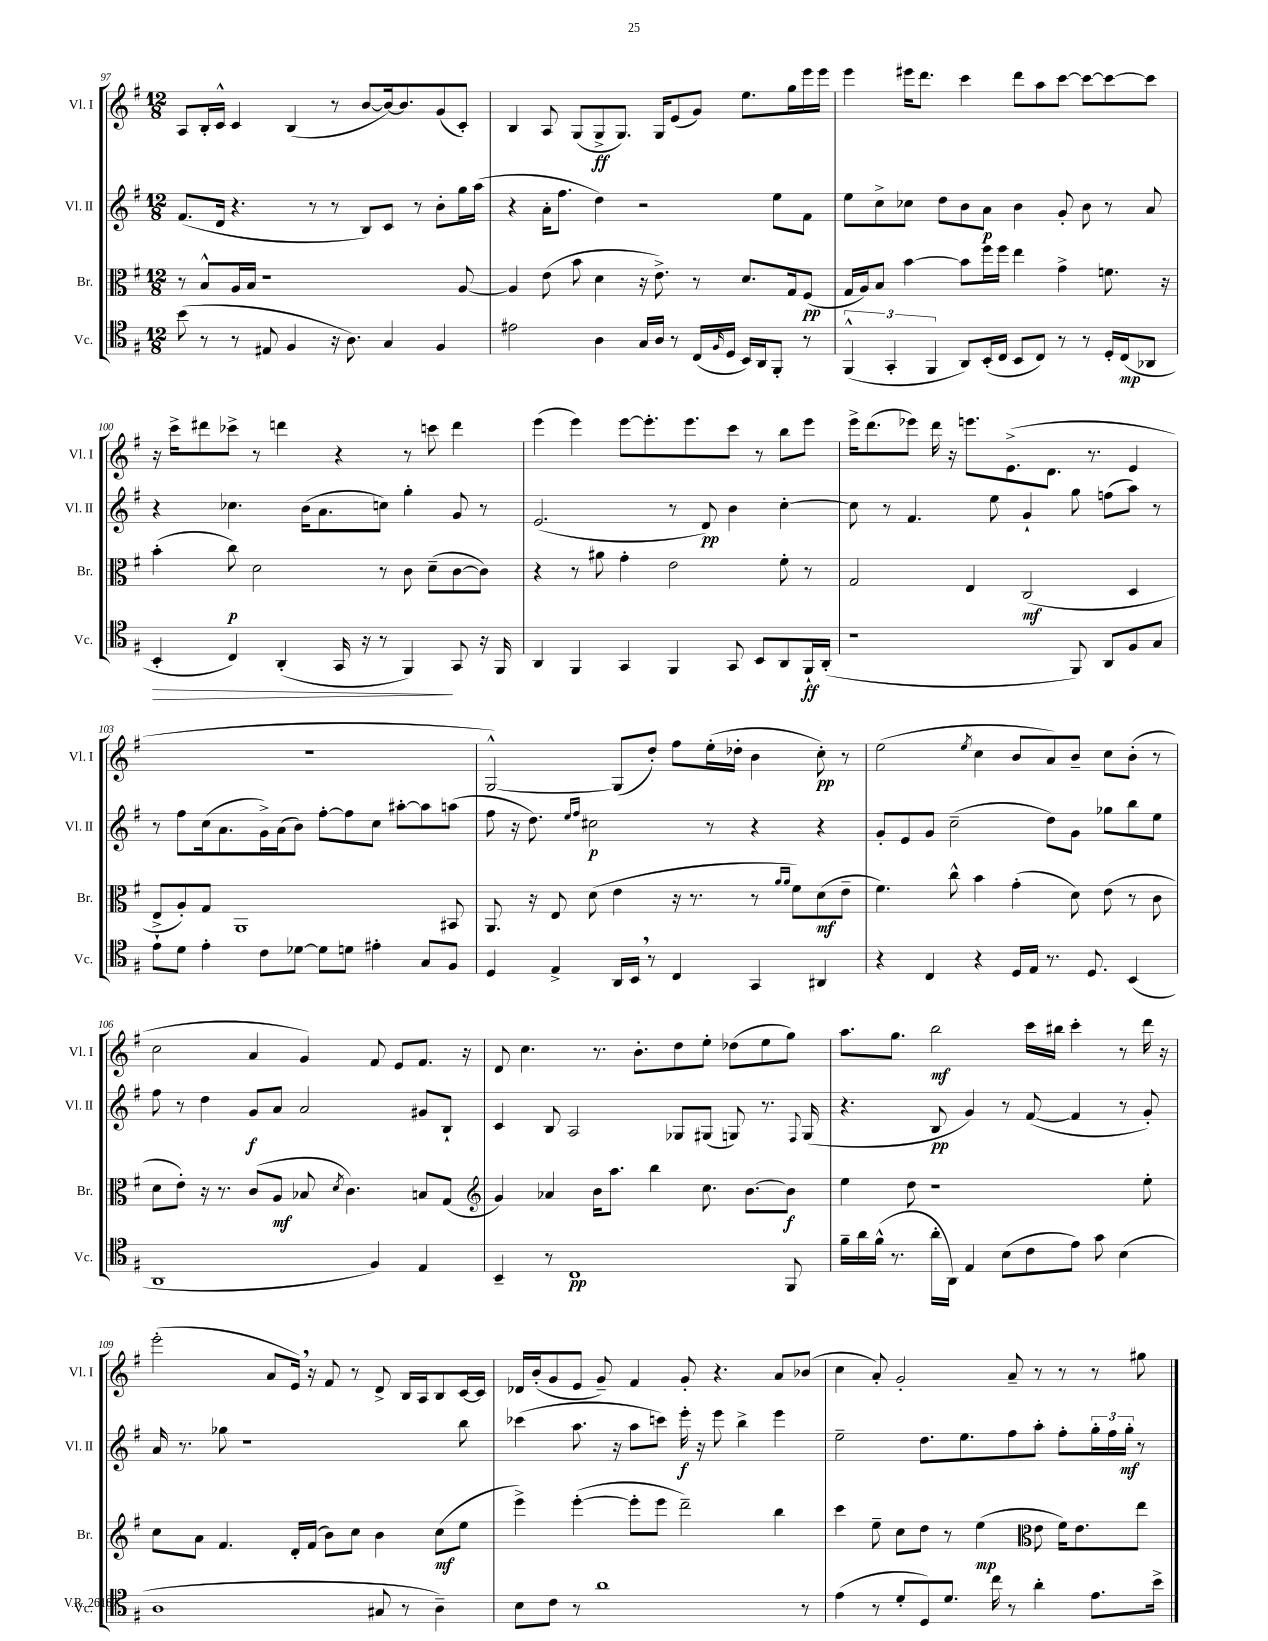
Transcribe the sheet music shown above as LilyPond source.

<<
\new StaffGroup <<
\new Staff = "s0" \with { instrumentName = "Vl. I" shortInstrumentName = "Vl. I" } {
    \clef treble \key g \major \numericTimeSignature \time 12/8
    a8 b16-. c'16-^ c'4 b4( r8 b'8~ b'16~) b'8. g'8( c'8-.) |
    b4 a8 g8( g8->\ff g8.) g16 e'8( g'8) e''8. g''16 e'''16 e'''16 |
    e'''4 eis'''16 d'''8. c'''4 d'''8 a''8 c'''8~ c'''8~ c'''8~ c'''8 |
    r16 c'''16-> dis'''8 ces'''8-> r8 d'''4 r4 r8 c'''8 d'''4 |
    e'''4( e'''4) e'''8~ e'''8.-. e'''8. c'''8 r8 b''8 e'''8 |
    e'''16-> d'''8.( ees'''8) d'''16 r16 e'''8. e'8.->( d'8. r8. e'4 |
    R1. |
    g2~-^) g8( d''8-.) fis''8 e''16-.( des''16-. b'4 c''8-.\pp) r8 |
    e''2( \acciaccatura { e''8 } c''4 b'8 a'8) b'8-- c''8 b'8-.( r8 |
    c''2 a'4 g'4) fis'8 e'8 fis'8. r16 |
    d'8 c''4. r8. b'8.-. d''8 e''8-. des''8( e''8 g''8) |
    a''8. g''8. b''2\mf c'''16 bis''16 c'''4-. r8 d'''16 r16 |
    e'''2-.( a'8 e'16) \breathe r16 fis'8 r8 d'8-> b16 a16 b8 c'16~ c'16 |
    des'16 b'16-.( g'8 e'8 g'8--) fis'4 g'8-. r4. a'8 bes'8( |
    c''4 a'8-.) g'2-. a'8-- r8 r8 r8 gis''8 \bar "|." |
}
\new Staff = "s1" \with { instrumentName = "Vl. II" shortInstrumentName = "Vl. II" } {
    \clef treble \key g \major \numericTimeSignature \time 12/8
    fis'8.( d'16 r4. r8 r8 b8) c'8 r8 b'8-. g''16 a''16( |
    r4 a'16-. fis''8. d''4) r2 e''8 fis'8 |
    e''8 c''8-> ces''8 d''8 b'8 a'8\p b'4 g'8-. b'8 r8 a'8 |
    r4 ces''4. b'16( a'8. c''8) g''4-. g'8 r8 |
    e'2.( r8 d'8\pp) b'4 c''4~-. |
    c''8 r8 fis'4. e''8 g'4-! g''8 f''8( a''8) r8 |
    r8 fis''8 c''16( a'8. g'16->) a'16( b'8) fis''8~-. fis''8 c''8 ais''8~-. ais''8 a''8( |
    fis''8 r16 d''8.) \grace { e''16 fis''16 } cis''2\p r8 r4 r4 |
    g'8-. e'8 g'8 c''2--( d''8) g'8 ges''8 b''8 e''8 |
    fis''8 r8 d''4 g'8\f a'8 a'2 gis'8 b8-! |
    c'4 b8 a2 ges8 gis8( g8) r8. \appoggiatura { fis8 } g16( |
    r4. b8\pp g'4) r8 fis'8~( fis'4 r8 g'8-.) |
    a'16 r8. ges''8 r1 b''8 |
    ces'''4( a''8. r16 a''8 c'''8) e'''16-.\f r16 e'''8 b''4-> e'''4 |
    e''2-- d''8. e''8. fis''8 a''8-. fis''8-. \tuplet 3/2 { g''16-. fis''16 g''16-.\mf } r8 \bar "|." |
}
\new Staff = "s2" \with { instrumentName = "Br." shortInstrumentName = "Br." } {
    \clef alto \key g \major \numericTimeSignature \time 12/8
    r8 b8-^ a16 b16 r1 a8~ |
    a4 e'8( b'8 d'4 r16 e'8.->) r8 d'8. g16 fis8\pp( |
    g16 a16) b8 b'4~ b'8 fis''16 fis''16 e''4 g'4-> f'8. r16 |
    b'4-.( c''8\p) d'2 r8 c'8 d'8--( c'8~ c'8) |
    r4 r8 ais'8 g'4-. e'2 fis'8-. r8 |
    g2 e4 c2\mf( d4 |
    e8-> a8-.) g8 a,1 bis,8 |
    a,8. r16 e8 d'8( e'4 r16 r8. r8 \grace { a'16 a'16 } fis'8) d'8\mf( e'8-- |
    fis'4.) c''8-^ b'4 g'4-.( d'8) e'8( r8 c'8 |
    d'8 e'8-.) r16 r8. c'8( a8\mf bes8 \acciaccatura { d'8 } c'4.) b8 g8( |
    \clef treble g'4) aes'4 b'16 a''8. b''4 c''8. b'8.~ b'8\f |
    e''4 d''8 r1 e''8-. |
    c''8 a'8 fis'4. d'16-. fis'16( b'8) c''8 b'4 c''8\mf( e''8 |
    e'''4->) e'''4~-.( e'''8-. e'''8 d'''2--) b''4 |
    c'''4 e''8-- c''8 d''8 r8 e''4\mp( \clef alto e'8 fis'16) e'8. e''8 \bar "|." |
}
\new Staff = "s3" \with { instrumentName = "Vc." shortInstrumentName = "Vc." } {
    \clef tenor \key g \major \numericTimeSignature \time 12/8
    b'8( r8 r8 eis8 fis4 r16 a8.) g4 fis4 |
    eis'2 a4 g16 a16 r8 c16( \grace { fis16 } d16 b,16) a,16 fis,8-. r8 |
    \tuplet 3/2 { fis,4-^( g,4-. fis,4 } a,8) b,16-.( c16 b,8 c8) r8 r8 d16-. c16\mp( aes,8 |
    b,4-.\> c4) a,4-.( g,16 r16 r8 fis,4\!) g,8 r16 fis,16 |
    a,4 fis,4 g,4 fis,4 g,8 b,8 a,8 fis,16-!\ff a,16-.( |
    r1 fis,8) a,8 fis8 g8 |
    e'8-! d'8 e'4-. c'8 des'8~ des'8 d'8 eis'4-. g8 fis8 |
    d4 e4-> a,16 b,16 \breathe r8 c4 g,4 ais,4 |
    r4 c4 r4 d16 e16 r8. d8. b,4( |
    a,1 fis4) e4 |
    b,4-- r8 c1\pp fis,8 |
    fis'16-- a'16 fis'16-^( r8. a'16-. a,16) e4 b8( c'8 e'8) g'8 b4( |
    a1 gis8 r8 a4--) |
    b8 c'8 r8 a'1 r8 |
    e'4( r8 d'8-. d8) d'8. c''16 r8 a'4-. e'8. b'16-> \bar "|." |
}
>>
>>
\layout { \context { \Score currentBarNumber = #97 } }
